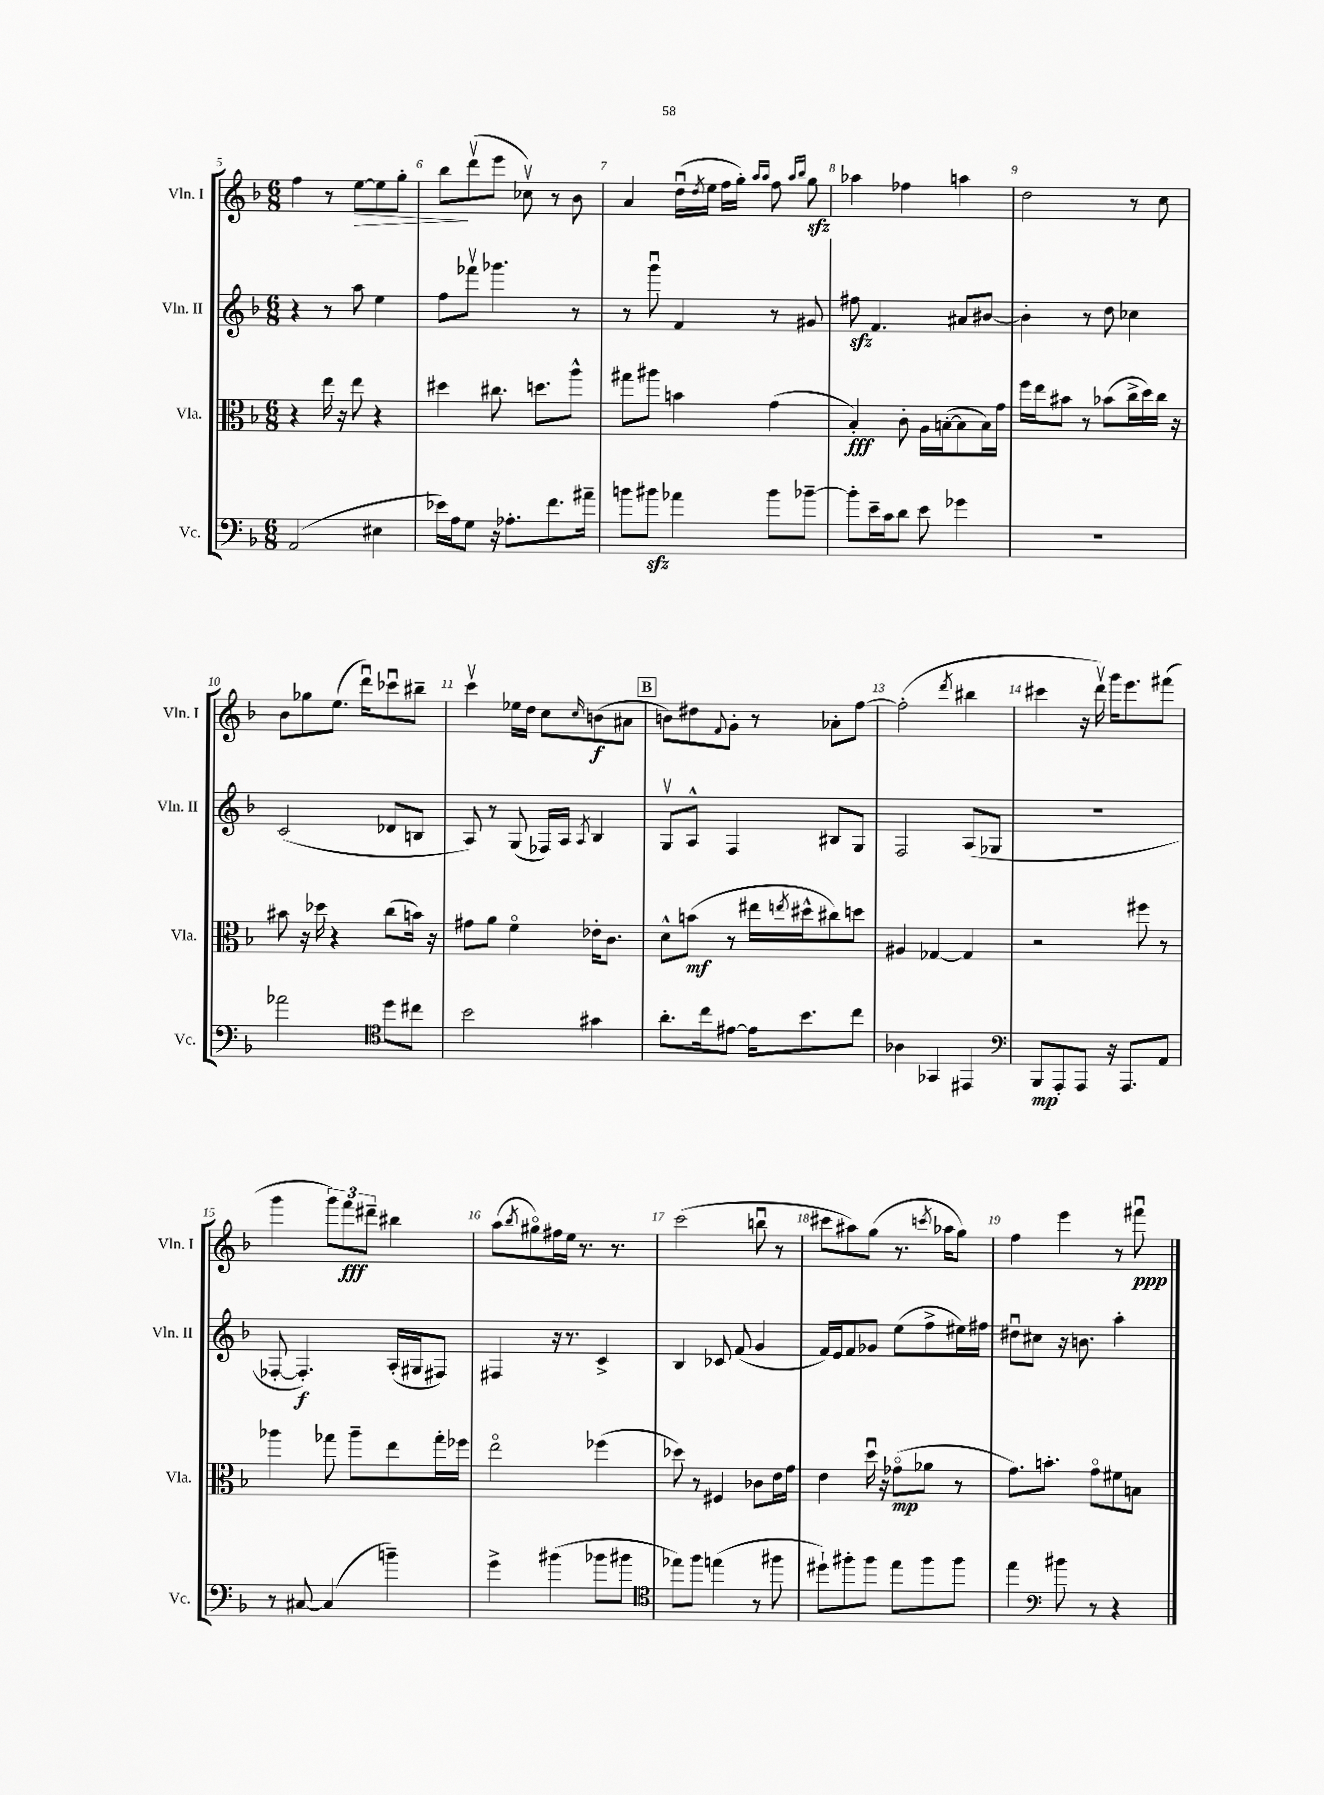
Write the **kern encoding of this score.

**kern	**kern	**kern	**kern
*staff4	*staff3	*staff2	*staff1
*clefF4	*clefC3	*clefG2	*clefG2
*k[b-]	*k[b-]	*k[b-]	*k[b-]
*M6/8	*M6/8	*M6/8	*M6/8
(2AA	4r	4r	4ff
.	16ee	8r	8r
.	16r	.	.
.	8ee	8aa	[8ee
4E#	4r	4ee	8ee]
.	.	.	8gg'
=	=	=	=
16e-)	4dd#	8ff	8bb-
16A	.	.	.
8G	.	8fff-v	(8dddv
16r	8.cc#	4.ggg-	8eee
8.A-'	.	.	.
.	.	.	8cc-v)
.	8.dd	.	.
8.f	.	.	8r
.	8aa^^	8r	8b-
16a#~	.	.	.
=	=	=	=
8b	8gg#	8r	4a
8b#	8aa#	8gggu	.
4a-	4b	4f	(16ddu
.	.	.	8qdd
.	.	.	16ee
.	.	.	16ff
.	.	.	16gg')
.	.	.	16qqaa
.	.	.	16qqaa
8b#	(4g	8r	8ff
.	.	.	16qqaa
.	.	.	16qqbb-
[8b-~	.	8g#	8gg
=	=	=	=
8b-']	4B-')	8ff#	4aa-
16e~	.	4.f	.
16c	.	.	.
8d	8c'	.	4ff-
8e	16A	.	.
.	([16B'	.	.
4g-	8B]	8a#	4aa
.	16B)	[8b#	.
.	16g	.	.
=	=	=	=
2.r	16ff	4b#']	2dd
.	16ee	.	.
.	8b#	.	.
.	8r	8r	.
.	(8b-	8dd	.
.	16cc^	4cc-	8r
.	16dd)	.	.
.	16cc	.	8cc
.	16r	.	.
=	=	=	=
2a-	8b#	(2c	8b-
.	16r	.	8gg-
.	16dd-	.	.
.	4r	.	(8.ee
.	.	.	16dddu)
*clefC4	*	*	*
8dd	(8cc	8d-	8ccc-u
8cc#	16b)	8B	8bb#~
.	16r	.	.
=	=	=	=
2b-	8g#	8A)	4cccv
.	8a	8r	.
.	4fo	(8G	16ee-
.	.	.	16dd
.	.	16F-)	8cc
.	.	16A	.
.	.	8qA	16qqcc
4g#	16e-'	4B-	(8b
.	8.c	.	.
.	.	.	8a#
=	=	=	=
8.a'	8d^^	8Gv	8b)
.	(8b	8A^^	8dd#
16cc	.	.	.
.	.	.	8qqf
[8e#	8r	4F	8g'
16e#]	16ee#	.	8r
.	8qee	.	.
8.b-	16dd#^^	.	.
.	8cc#)	8B#	8a-'
8cc	8dd	8G	[8ff
=	=	=	=
4A-	4A#	2F	(2ff']
4GG-	[4G-	.	.
.	.	.	8qddd
4EE#	4G-]	(8A	4bb#
.	.	8G-	.
=	=	=	=
*clefF4	*	*	*
8BBB-	2r	2.r	4ccc#
8AAA'	.	.	.
8AAA	.	.	16r
.	.	.	16dddv)
16r	.	.	16ggg
8.AAA	.	.	8.eee
.	8ff#	.	.
8AA	8r	.	(8fff#
=	=	=	=
8r	4aa-	[8F-'	4ggg
[8C#	.	4.F-'])	.
(4C#]	8gg-	.	12ggg)
.	.	.	12fff
.	8aa-~	.	.
.	.	.	12ddd#~
4b~)	8ee	(16A'	4bb#
.	.	16G#	.
.	16gg-'	8F#)	.
.	16ff-	.	.
=	=	=	=
4g^	2eeo	4F#	(8aa
.	.	.	8qbb-
.	.	.	8gg#o)
(4b#	.	16r	16ff#
.	.	8.r	16ee
.	.	.	8.r
8b-	(4ff-	4c^	.
.	.	.	8.r
8b#	.	.	.
=	=	=	=
*clefC4	*	*	*
8ee-)	8dd-)	4B-	(2ccc
8ff	8r	.	.
(4ee	4F#	8c-	.
.	.	(8f	.
8r	8c-	4g	8bbu
8ff#	16e	.	8r
.	16g	.	.
=	=	=	=
8dd#`)	4e	16f)	8ccc#
.	.	16e	.
8ff#'	.	8f	8aa#)
8ff#	16ddu	8g-	(8gg
.	16r	.	.
8ee	(8g-o	(8ee	8.r
8ff#	8a-	8ff^	.
.	.	.	8qccc
.	.	.	16aa-
8ff#	8r	16ee#)	8gg)
.	.	16ff#	.
=	=	=	=
4ee	8.g)	8dd#u	4ff
.	.	8cc#	.
.	8.b'	.	.
*clefF4	*	*	*
8b#	.	16r	4eee
.	.	8.b	.
8r	8go	.	.
4r	8f#	4aa'	8r
.	8B	.	8fff#u
==	==	==	==
*-	*-	*-	*-
